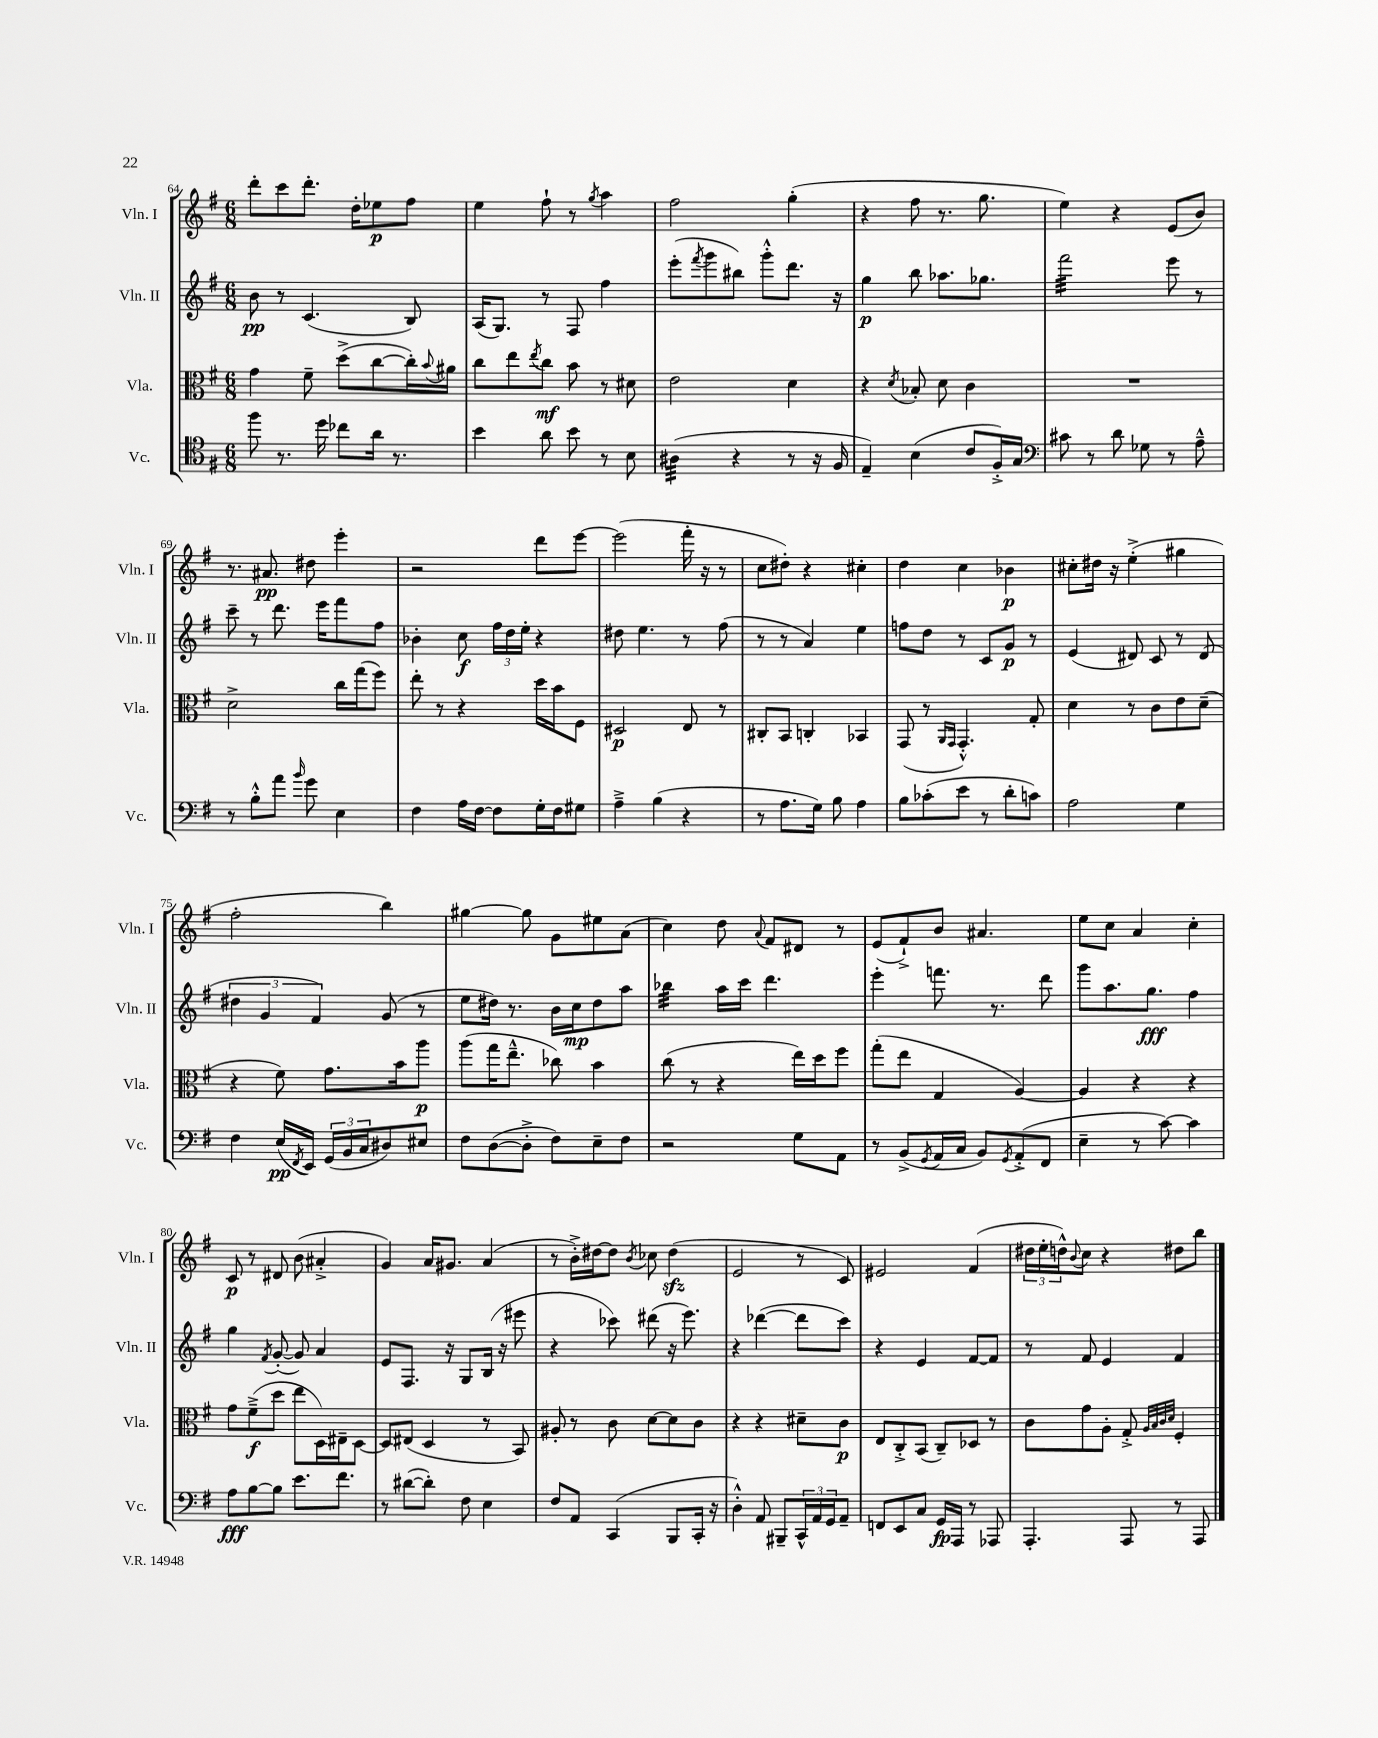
<<
\new StaffGroup <<
\new Staff = "s0" \with { instrumentName = "Vln. I" shortInstrumentName = "Vln. I" } {
    \clef treble \key g \major \numericTimeSignature \time 6/8
    d'''8-. c'''8 d'''8.-. d''16-. ees''8\p fis''8 |
    e''4 fis''8-! r8 \acciaccatura { g''8 } a''4 |
    fis''2 g''4-.( |
    r4 fis''8 r8. g''8. |
    e''4) r4 e'8( b'8) |
    r8. ais'8.\pp dis''8 e'''4-. |
    r2 d'''8 e'''8~ |
    e'''2( fis'''16-. r16 r8 |
    c''8 dis''8-.) r4 cis''4-. |
    d''4 c''4 bes'4\p |
    cis''8-. dis''16 r16 e''4-.->( gis''4 |
    fis''2-. b''4) |
    gis''4~ gis''8 g'8 eis''8 a'8( |
    c''4) d''8 \appoggiatura { a'8 } fis'8 dis'8 r8 |
    e'8( fis'8-!->) b'8 ais'4. |
    e''8 c''8 a'4 c''4-. |
    c'8\p r8 dis'8 b'8( ais'4-.-> |
    g'4) a'16 gis'8. a'4( |
    r8 b'16-.->) dis''16~ dis''8 \acciaccatura { b'8 } ces''8 dis''4\sfz( |
    e'2 r8 c'8) |
    eis'2 fis'4( |
    \tuplet 3/2 { dis''16 e''16-. d''16-^) } \appoggiatura { b'8 } c''8 r4 dis''8 b''8 \bar "|." |
}
\new Staff = "s1" \with { instrumentName = "Vln. II" shortInstrumentName = "Vln. II" } {
    \clef treble \key g \major \numericTimeSignature \time 6/8
    b'8\pp r8 c'4.( b8) |
    a16( g8.) r8 fis8 fis''4 |
    e'''8-.( \acciaccatura { fis'''8 } g'''8 bis''8) g'''8-.-^ d'''8. r16 |
    g''4\p b''8 aes''8. ges''8. |
    fis'''2:32 e'''8 r8 |
    c'''8-- r8 d'''8. e'''16 fis'''8 fis''8 |
    bes'4-. c''8\f \tuplet 3/2 { fis''16 d''16 e''16-. } r4 |
    dis''8 e''4. r8 fis''8( |
    r8 r8 a'4) e''4 |
    f''8 d''8 r8 c'8 g'8\p r8 |
    e'4( dis'8) c'8 r8 dis'8( |
    \tuplet 3/2 { dis''4 g'4 fis'4) } g'8( r8 |
    e''8 dis''16) r8. b'16 c''16\mp dis''8 a''8 |
    bes''4:32 a''16 c'''16 d'''4. |
    e'''4-. f'''8. r8. d'''8 |
    g'''8 a''8. g''8.\fff fis''4 |
    g''4 \acciaccatura { fis'8 } g'8~-.( g'8) a'4 |
    e'8 fis8. r16 g8 b16( r16 eis'''8 |
    r4 ces'''8) dis'''8( r16 e'''8.) |
    r4 des'''4~( des'''8 c'''8) |
    r4 e'4 fis'8~ fis'8 |
    r8 fis'8 e'4 fis'4 \bar "|." |
}
\new Staff = "s2" \with { instrumentName = "Vla." shortInstrumentName = "Vla." } {
    \clef alto \key g \major \numericTimeSignature \time 6/8
    g'4 fis'8-- d''8->( c''8~ c''16-.) \appoggiatura { b'8 } ais'16 |
    c''8 e''8 \acciaccatura { e''8 } c''8\mf b'8 r8 dis'8 |
    e'2 d'4 |
    r4 \acciaccatura { d'8 } bes8-. d'8 c'4 |
    R2. |
    d'2-> c''16 g''16( fis''8) |
    e''8-. r8 r4 d''16 b'16 fis8 |
    dis2\p e8 r8 |
    cis8-. b,8 c4-. bes,4 |
    g,8( r8 \grace { a,16 g,16 } g,4.-.-^) g8-. |
    d'4 r8 c'8 e'8 d'8--( |
    r4 fis'8) g'8. b'16 a''8\p |
    a''8( g''16 e''8.---^ ces''8) b'4 |
    c''8( r8 r4 e''16) d''16 fis''8 |
    g''8-.( e''8 g4 a4~) |
    a4 r4 r4 |
    g'8 fis'8--->\f( d''8 e''8 d16) eis16-- d8~ |
    d8 eis8( d4 r8 b,8) |
    ais8-. r8 c'8 d'8~ d'8 c'8 |
    r4 r4 dis'8-- c'8\p |
    e8 c8-.-> b,8( c8--) des8 r8 |
    c'8 g'8 a8-. g8-.-> \grace { a32 b32 c'32 d'32 } fis4-. \bar "|." |
}
\new Staff = "s3" \with { instrumentName = "Vc." shortInstrumentName = "Vc." } {
    \clef tenor \key g \major \numericTimeSignature \time 6/8
    fis''8 r8. d''16 ces''8 a'16 r8. |
    b'4 a'8 b'8 r8 b8 |
    ais4:32( r4 r8 r16 fis16 |
    e4--) b4( c'8 fis16-.->) g16 |
    \clef bass cis'8 r8 d'8 ges8 r8 a8---^ |
    r8 b8-.-^ a'8 \grace { b'16 } g'8 e4 |
    fis4 a16 fis16~ fis8 g16-. fis16 gis8 |
    a4---> b4( r4 |
    r8 a8. g16) b8 a4 |
    b8 ces'8-.( e'8 r8 d'8-. c'8) |
    a2 g4 |
    fis4 e16\pp( \acciaccatura { fis,8 } e,16) \tuplet 3/2 { g,16( b,16 c16 } dis8) eis8 |
    fis8 d8~( d8-.-> fis8) e8-- fis8 |
    r2 g8 a,8 |
    r8 b,8->( \acciaccatura { g,8 } a,16 c16 b,8) \acciaccatura { g,8 } a,8-.->( fis,8 |
    e4-- r8 c'8~) c'4 |
    a8\fff b8~ b8 e'8. fis'8. |
    r8 dis'8~( dis'8-.) fis8 e4 |
    fis8 a,8 c,4( b,,8 c,16-. r16 |
    d4-.-^) a,8 bis,,8-- \tuplet 3/2 { c,16-^ a,16 g,16 } a,8-- |
    f,8 e,8 c8 g,16\fp a,,16 r8 aes,,8 |
    a,,4.-. a,,8 r8 a,,8 \bar "|." |
}
>>
>>
\layout { \context { \Score currentBarNumber = #64 } }
